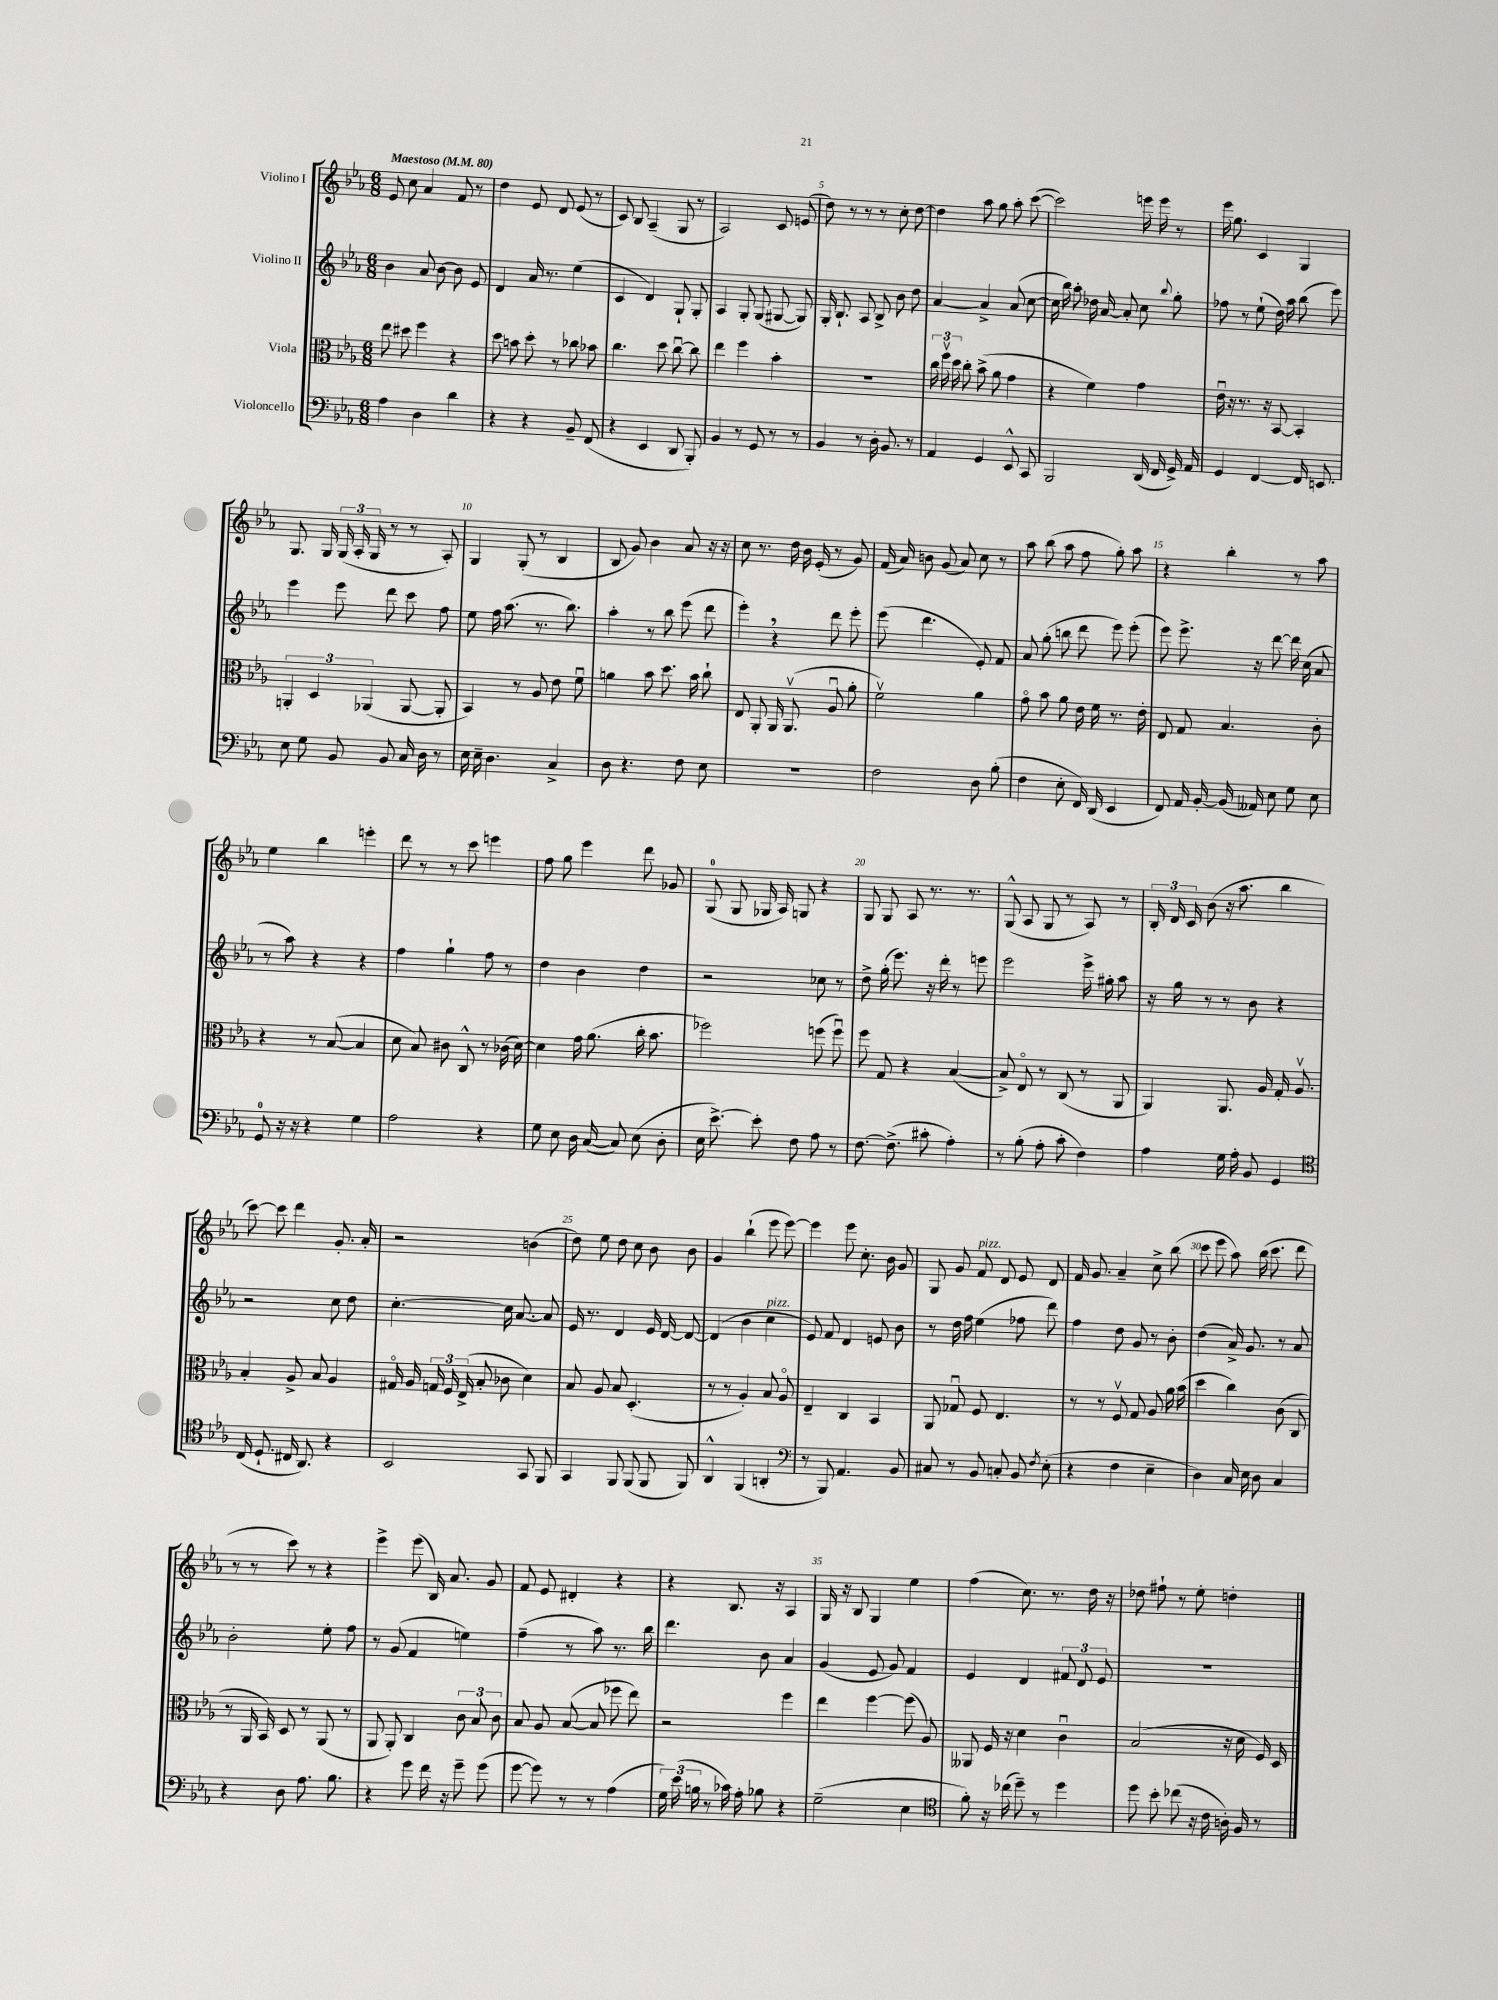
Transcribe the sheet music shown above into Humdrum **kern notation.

**kern	**kern	**kern	**kern
*part4	*part3	*part2	*part1
*staff4	*staff3	*staff2	*staff1
*I"Violoncello	*I"Viola	*I"Violino II	*I"Violino I
*clefF4	*clefC3	*clefG2	*clefG2
*k[b-e-a-]	*k[b-e-a-]	*k[b-e-a-]	*k[b-e-a-]
*M6/8	*M6/8	*M6/8	*M6/8
*MM80	*MM80	*MM80	*MM80
=1	=1	=1	=1
!	!	!	!LO:TX:a:B:t=Maestoso
4A-\	8ee-\	4b-\	8e-/
.	8dd#X\	.	8cc\
4D\	4ff\	8a-/	4a-/
.	.	[8b-\	.
4d\	4r	8b-\]	8f/
.	.	8e-/	8r
=2	=2	=2	=2
4r	8dd\	4d/	4dd\
.	8bn\	.	.
4r	8dd'\	16a-/	8e-/
.	.	8.r	.
.	8r	.	8d/
8BB-~/	8cc-X\	(4ee-\	(8e-/
(8FF/	8b-X\	.	8r
=3	=3	=3	=3
4r	4.cc\	4c/	8c/)
.	.	.	8B-/
4EE-/	.	4d/)	(4A-~/
.	8dd\	.	.
8DD/	[8ccu\	8G`/	8G/
8BBB-'/)	8cc\]	8G'/	8r
=4	=4	=4	=4
4BB-/	4ee-\	4A-/	2A-/)
8r	4ff\	8G'/	.
8GG/	.	(8G/	.
8r	4b-'\	[8G#X/	8c/
8r	.	8G#/])	(8en/
=5	=5	=5	=5
4BB-/	2.r	16G'/	8dd\)
.	.	8.B-`/	.
.	.	.	8r
8r	.	8A-/	8r
16D'\	.	8B-^/	8r
8.BB-/	.	.	.
.	.	8b-\	8cc'\
8r	.	8dd\	[8dd\
=6	=6	=6	=6
4AA-/	24cc\	[4a-/	4dd\]
.	24ffv\	.	.
.	24dd\	.	.
.	8cc'\	.	.
4GG/	(8b-^\	4a-^/]	8aa-\
.	8a-\	.	8gg\
8EE-^^/	4g\	(8a-/	8aa-'\
8CC/	.	[8cc\	([8ccc\
=7	=7	=7	=7
2BBB-/	4r	16cc\]	2ccc\])
.	.	16bb-\)	.
.	.	8aa-'\	.
.	4f\)	16dd-X\	.
.	.	[16a-/	.
.	.	8a-'/]	.
(16DD/	4g\	8cc\	16eeen\
16FF/	.	.	16eee\
.	.	8qqbb-/	.
16GG^/)	.	8gg'\	8r
16AA-/	.	.	.
=8	=8	=8	=8
4GG/	16e-u\	8ff-X\	16eee-\
.	16r	.	8.gg\
.	8.r	8r	.
[4FF/	.	(8ee-`\	4c/
.	16r	.	.
.	[8BB-/	16dd\)	.
.	.	16aa-\	.
16FF/]	4BB-'/]	(8bb-\	4G/
8.EEn/	.	.	.
.	.	8eee-\)	.
!!LO:LB:g=z
=9	=9	=9	=9
8E-\	6AAn'/	4eee-\	8.G/
8G\	.	.	.
.	6D/	.	.
.	.	.	16G/
8BB-/	.	8eee-\	(24G/
.	.	.	24A-'/
.	(6AA-X/	.	24G/
8BB-/	.	8ddd\	8r
16C/	[8AA-/	8ccc\	8r
16D\	.	.	.
8r	8AA-'/]	8ff\	8A-'/)
=10	=10	=10	=10
16E-\	4BB-/)	8ee-\	4G/
16E-~\	.	.	.
4.D\	.	16ff\	.
.	.	(8.aa-\	.
.	8r	.	(8G'/
.	8A-/	8.r	8r
4C^/	8e-\	.	4B-/
.	.	8.bb-\)	.
.	8fu\	.	.
=11	=11	=11	=11
8D\	4an\	4aa-'\	8B-/
4.r	.	.	8g/)
.	8b-\	8r	4b-\
.	8.dd\	8bb-\	.
8F\	.	(8eee-\	8a-/
.	16b-\	.	.
8E-\	8cc`\	8ddd\	16r
.	.	.	16r
=12	=12	=12	=12
2.r	8E-/	4eee-',\)	8cc\
.	8AA-'/	.	8.r
.	16AA-/	4r	.
.	(8.AA-v/	.	16dd\
.	.	.	16b-\
.	.	.	(16e-'/
.	8A-u/	8ddd\	8r
.	8a-'\	8eee-'\	8g/)
=13	=13	=13	=13
2F\	2fv\)	(8eee-\	(16f/
.	.	.	16a-/)
.	.	4.ddd\	8bn\
.	.	.	(8g/
.	.	.	8a-/)
8D\	4a-\	8e-'/)	8cc\
(8B-'\	.	8f/	8r
=14	=14	=14	=14
4F\	8g\	8a-/	8aa-\
.	8b-\	(8gg'\	(8bb-\
8E-'\	8a-\	8bbn\	8aa-\
16FF/)	16e-\	8ddd\	8ff\
(16DD/	16f\	.	.
4EE-/	8.r	8eee-\)	8gg'\)
.	.	(8eee-'\	8aa-\
.	16e-'\	.	.
=15	=15	=15	=15
8FF/)	8E-/	8eee-\)	4r
16AA-/	8G/	8.eee-^\	.
[16BB-'/	.	.	.
(16BB-/]	4.B-/	.	4bb-'\
16AA--X/)	.	16r	.
8E-\	.	[8ddd\	.
8G\	.	16ddd\]	8r
.	.	(16cc\	.
8E-\	8c'\	8a-/	8aa-\
!!LO:LB:g=z
=16	=16	=16	=16
8GG/	4r	8r	4ee-\
16r	.	8aa-\)	.
16r	.	.	.
4r	8r	4r	4bb-\
.	([8B-/	.	.
4G\	4B-/]	4r	4eeen'\
=17	=17	=17	=17
2A-\	8d\	4ff\	8ddd\
.	8B-/)	.	8r
.	8c#X\	4gg`\	8r
.	8C^^/	.	8ccc\
4r	8r	8ff\	4eeen\
.	(16c-X\	8r	.
.	[16d\)	.	.
=18	=18	=18	=18
8G\	4d\]	4dd\	8ff\
8E-\	.	.	8gg\
16D\	16g\	4b-\	4eee-\
([16C/	(8.a-\	.	.
8C/])	.	.	.
(8E-\	16cc'\	4dd\	8ddd\
.	8.b-\	.	.
8D'\	.	.	8g-X/
=19	=19	=19	=19
16E-\	2ff-X\)	2r	(8G/
[8.e-^\)	.	.	.
.	.	.	8G/
8e-'\]	.	.	16G-X/
.	.	.	16A-/)
8F\	.	.	8Gn/
8A-\	(8ffn\	8cc-X\	4r
8r	8ffu\)	8r	.
=20	=20	=20	=20
[8.F\	8ff\	8dd^\	8G/
.	8G/	(16gg'\	8G/
(8.F^\]	.	8.eee-\)	.
.	4r	.	8A-/
8c#X'\	.	16r	8.r
.	.	16ddd'\	.
4A-'\)	([4B-/	8r	.
.	.	.	8.r
.	.	8eeen\	.
=21	=21	=21	=21
8r	8B-^/])	2eee-\	(8G^^/
(8B-'\	8E-/	.	8A-/
8A-'\	8r	.	8G/
8c'\	(8C/	.	8r
4F\)	8r	16eee-^\	8A-/)
.	.	16gg#X'\	.
.	8AA-/	8aa-\	8r
=22	=22	=22	=22
4A-\	4AA-/)	16r	24B-'/
.	.	.	24d/
.	.	16gg\	.
.	.	.	24c/
.	.	8r	(8b-\
16G\	8.AA-/	8r	16r
16A-'\	.	.	8.aa-\
8BB-/	.	8b-\	.
.	16A-/	.	.
4GG/	16G'/	4r	4bb-\
.	8.A-v/	.	.
!!LO:LB:g=z
=23	=23	=23	=23
*clefC4	*	*	*
(16C/	4B-'/	2r	[8ccc\)
8.D`/	.	.	.
.	.	.	8ccc\]
16C#X/	8A-^/	.	4ddd\
8.AA-/)	.	.	.
.	8B-/	.	.
4r	4A-/	8cc\	8.g'/
.	.	8dd\	.
.	.	.	16a-'/
=24	=24	=24	=24
2BB-/	16G#X/	[4.cc'\	2r
.	16A-/	.	.
.	24Gn/	.	.
.	24F/	.	.
.	(24E-^/	.	.
.	8B-'/	.	.
.	8c-X\	16cc\]	.
.	.	[8.a-/	.
8GG/	4d\)	.	(4bn\
8FF/	.	8a-/]	.
=25	=25	=25	=25
4GG/	8B-/	16e-/	8dd\)
.	.	8.r	.
.	8A-/	.	8ee-\
8FF/	8B-/	4d/	8dd\
(8FF/	(4.D'/	.	8cc\
8FF/	.	16e-/	8b-\
.	.	[16d/	.
8FF/)	.	8d/_	8b-\
=26	=26	=26	=26
4AA-^^/	8r	(4d/]	4g/
.	8r	.	.
(4FF/	4A-'/)	4b-\	(4bb-`\
!	!	!LO:TX:a:i:t=pizz.	!
4AAn'/	8B-/	4cc\	8eee-\
.	8A-/	.	[8eee-\)
=27	=27	=27	=27
*clefF4	*	*	*
8r	4E-~/	8e-/)	4eee-\]
8BBB-/)	.	8f/	.
4.AA-/	4C/	4d/	8eee-\
.	.	.	8.cc'\
.	4BB-/	8en/	.
.	.	.	16b-\
8BB-/	.	8b-\	8g/
=28	=28	=28	=28
8C#X/	8AA-/	8r	8G/
8r	8G-Xu/	16dd\	8g/
.	.	16ff\	.
!	!	!	!LO:TX:a:i:t=pizz.
8BB-/	8F/	(4ee-\	8f/
8Cn'/	4.E-/	.	8d/
8BB-/	.	8ff-X\	8e-/
8qF/	.	.	.
(8E-'\	.	8ddd\)	8d/
=29	=29	=29	=29
4r	8r	4ff\	16f/
.	.	.	8.g/
.	8r	.	.
4F\	8Fv/	8dd\	4a-~/
.	8G/	8g/	.
4E-~\	8A-/	8r	8cc^\
.	16a-\	8b-'\	(8bb-\
.	(16b-\	.	.
=30	=30	=30	=30
4D\)	4dd\	(4dd\	8ccc\
.	.	.	8eee-\
16C/	4cc\)	16a-^/)	8aa-\)
16E-\	.	8.g/	.
8D\	.	.	(16bb-\
.	.	.	8.ccc\
4C/	(8c\	8r	.
.	8C/	8a-/	8ddd\
!!LO:LB:g=z
=31	=31	=31	=31
4r	8r	2b-'\	8r
.	16AA-/	.	8r
.	16BB-/)	.	.
8D\	8D/	.	8ccc\)
8.A-\	8r	.	8r
.	(8AA-/	8ee-'\	4r
8.B-\	.	.	.
.	8r	8ff\	.
=32	=32	=32	=32
4r	8AA-/	8r	4eee-^\
.	8AA-'/)	(8g/	.
8g\	4C/	4f/	(8eee-\
16f\	.	.	16B-/)
16r	.	.	8.a-/
8g~\	12c\	4een\)	.
.	12B-/	.	.
(8g\	.	.	8g/
.	12c\	.	.
=33	=33	=33	=33
[8g\	8B-/	(4ff~\	8f/
8g\])	8A-/	.	8e-/
8r	([8B-/	8r	4d#X'/
8r	8B-/]	8aa-\)	.
(4A-\	8ff-X\	8.r	4r
.	8ee-\)	.	.
.	.	16bb-\	.
=34	=34	=34	=34
24G\)	2r	4.ddd\	4r
(24e-\	.	.	.
24Bn\	.	.	.
8r	.	.	.
16c-X\)	.	.	8.B-/
16A-'\	.	.	.
8B-X\	.	8b-\	.
.	.	.	16r
4r	4ff\	4a-/	4A-/
=35	=35	=35	=35
(2G~\	4ee-\	(4g/	16G/
.	.	.	16r
.	.	.	8B-/
.	[4ff\	8e-/	4G/
.	.	8g/)	.
4E-\	(8ff\]	4f/	4ee-\
.	8A-/)	.	.
=36	=36	=36	=36
*clefC4	*	*	*
8f'\)	8AA--X/	4e-/	(4ff\
16r	16F/	.	.
(16cc-X\	16r	.	.
8dd~\)	4d\	4d/	8.cc\)
8r	.	.	.
.	.	.	8.r
4dd\	4cu\	12f#X/	.
.	.	12d/	.
.	.	.	16dd\
.	.	12e-/	.
.	.	.	16r
=37	=37	=37	=37
8dd\	(2B-/	2.r	8dd-X\
8b-'\	.	.	8ff#X`\
(8cc-X\	.	.	8r
16r	.	.	8ee-'\
16c\	.	.	.
16An'\)	16r	.	4ddn'\
16F/	16d\	.	.
8r	16F/)	.	.
.	16D/	.	.
==	==	==	==
*-	*-	*-	*-
